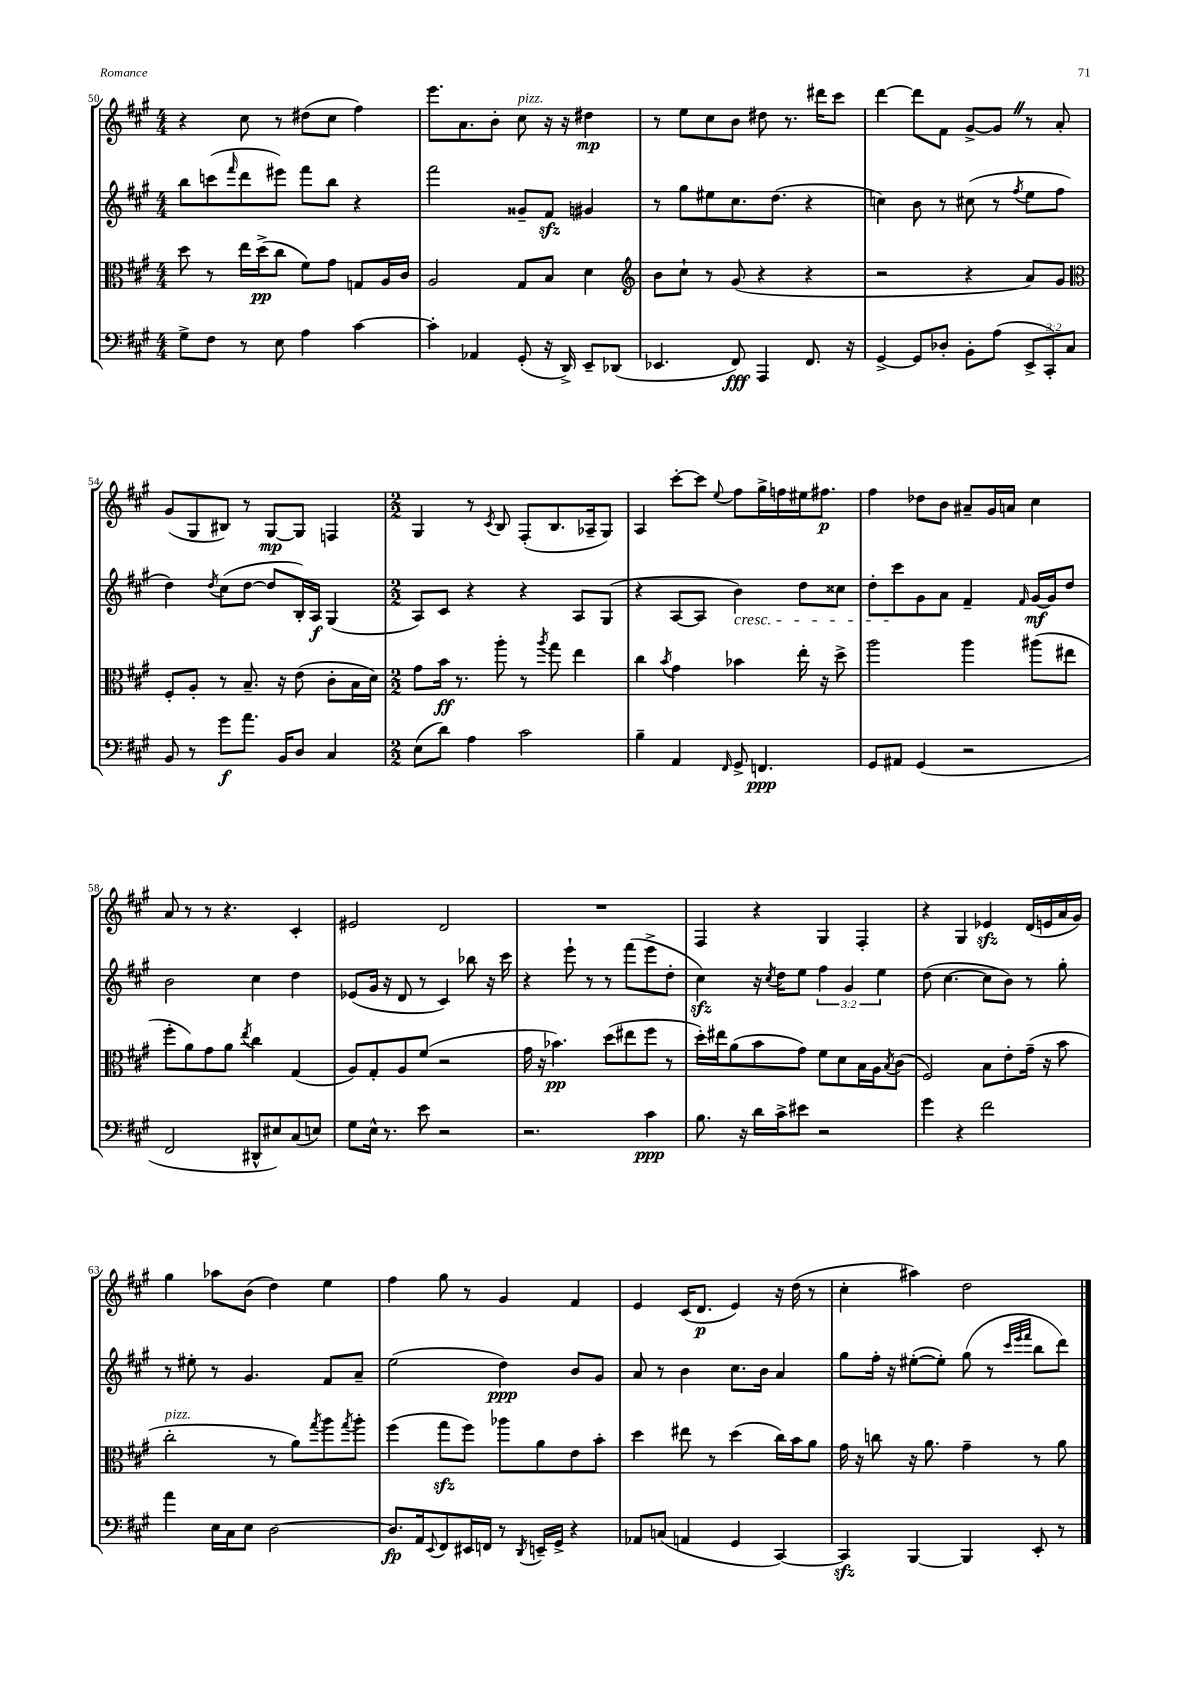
<<
\new StaffGroup <<
\new Staff = "s0" {
    \clef treble \key a \major \numericTimeSignature \time 4/4
    r4 cis''8 r8 dis''8( cis''8 fis''4) |
    e'''8. a'8. b'8-. cis''8^\markup { \italic "pizz." } r16 r16 dis''4\mp |
    r8 e''8 cis''8 b'8 dis''8 r8. dis'''16 cis'''8 |
    d'''4~ d'''8 fis'8 gis'8~-> gis'8 \once \override BreathingSign.text = \markup { \musicglyph "scripts.caesura.straight" } \breathe r8 a'8-. |
    gis'8( gis8 bis8) r8 gis8~\mp gis8 f4 |
    \numericTimeSignature \time 2/2 gis4 r8 \acciaccatura { cis'8 } b8 fis8-.( b8. aes16-- gis8) |
    a4 cis'''8~-. cis'''8 \appoggiatura { e''8 } fis''8 gis''16-> f''16 eis''16 fis''8.\p |
    fis''4 des''8 b'8 ais'8-- gis'16 a'16 cis''4 |
    a'8 r8 r8 r4. cis'4-. |
    eis'2 d'2 |
    R1 |
    fis4 r4 gis4 fis4-. |
    r4 gis4 ees'4\sfz d'16( e'16 a'16 gis'16) |
    gis''4 aes''8 b'8( d''4) e''4 |
    fis''4 gis''8 r8 gis'4 fis'4 |
    e'4 cis'16( d'8.\p e'4) r16 d''16( r8 |
    cis''4-. ais''4) d''2 \bar "|." |
}
\new Staff = "s1" {
    \clef treble \key a \major \numericTimeSignature \time 4/4 \override Staff.TupletNumber.text = #tuplet-number::calc-fraction-text
    b''8 c'''8( \grace { fis'''16 } d'''8 eis'''8) fis'''8 b''8 r4 |
    fis'''2 gisis'8-- fis'8\sfz gis'4 |
    r8 gis''8 eis''8 cis''8. d''8.( r4 |
    c''4) b'8 r8 cis''8( r8 \acciaccatura { fis''8 } e''8 fis''8 |
    d''4) \acciaccatura { d''8 } cis''8( d''8~ d''8 b16-.) a16\f gis4( |
    \numericTimeSignature \time 2/2 a8) cis'8 r4 r4 a8 gis8( |
    r4 a8~ a8 b'4\cresc) d''8 cisis''8 |
    d''8-. cis'''8\! gis'8 a'8 fis'4-- \grace { fis'16 } gis'16~\mf gis'16 d''8 |
    b'2 cis''4 d''4 |
    ees'8( gis'16 r16 d'8 r8 cis'4) bes''8 r16 cis'''16 |
    r4 e'''8-! r8 r8 fis'''8( e'''8-> d''8-. |
    cis''4\sfz) r16 \acciaccatura { cis''8 } d''16 e''8 \tuplet 3/2 { fis''4 gis'4 e''4 } |
    d''8( cis''4.~ cis''8 b'8) r8 gis''8-. |
    r8 eis''8-. r8 gis'4. fis'8 a'8-- |
    e''2( d''4\ppp) b'8 gis'8 |
    a'8 r8 b'4 cis''8. b'16 a'4 |
    gis''8 fis''16-. r16 eis''8~-.( eis''8-.) gis''8( r8 \grace { cis'''32 e'''32 fis'''32 } b''8 d'''8) \bar "|." |
}
\new Staff = "s2" {
    \clef alto \key a \major \numericTimeSignature \time 4/4
    d''8 r8 e''16 d''16->\pp( cis''8 fis'8) gis'8 g8 a16 cis'16 |
    a2 gis8 b8 d'4 |
    \clef treble b'8 cis''8-! r8 gis'8( r4 r4 |
    r2 r4 a'8) gis'8 |
    \clef alto fis8-. a8-. r8 b8.-- r16 e'8( cis'8-. b16 d'16) |
    \numericTimeSignature \time 2/2 gis'8 b'16\ff r8. a''8-. r8 \acciaccatura { a''8 } gis''8 e''4 |
    cis''4 \acciaccatura { b'8 } gis'4 bes'4 e''16-. r16 d''8-> |
    a''2 a''4 ais''8( eis''8 |
    fis''8-. a'8) gis'8 a'8 \acciaccatura { e''8 } cis''4 gis4( |
    a8) gis8-. a8 fis'8( r2 |
    gis'16 r16 bes'4.\pp) d''8( eis''8 fis''8 r8 |
    d''16-.) eis''16 a'8( b'8 gis'8) fis'8 d'8 b16 a16 \acciaccatura { b8 } cis'8( |
    fis2) b8 e'8-. gis'16--( r16 b'8 |
    cis''2-.^\markup { \italic "pizz." } r8 a'8) \acciaccatura { gis''8 } a''8 \acciaccatura { gis''8 } a''8-. |
    fis''4( gis''8\sfz fis''8) aes''8 a'8 e'8 b'8-. |
    d''4 eis''8 r8 d''4( cis''16) b'16 a'8 |
    gis'16 r16 c''8 r16 a'8. gis'4-- r8 a'8 \bar "|." |
}
\new Staff = "s3" {
    \clef bass \key a \major \numericTimeSignature \time 4/4 \override Staff.TupletNumber.text = #tuplet-number::calc-fraction-text
    gis8-> fis8 r8 e8 a4 cis'4~ |
    cis'4-. aes,4 gis,8-.( r16 d,16->) e,8-- des,8( |
    ees,4. fis,8\fff) a,,4 fis,8. r16 |
    gis,4~-> gis,8 des8-. b,8-. a8( \tuplet 3/2 { e,8-> cis,8-.) cis8 } |
    b,8 r8 gis'8\f a'8. b,16 d8 cis4 |
    \numericTimeSignature \time 2/2 e8( d'8) a4 cis'2 |
    b4-- a,4 \grace { fis,16 } gis,8-> f,4.\ppp |
    gis,8 ais,8 gis,4( r2 |
    fis,2 dis,8-^ eis8) cis8( e8) |
    gis8 e16-^ r8. e'8 r2 |
    r2. cis'4\ppp |
    b8. r16 d'16 cis'16-> eis'8 r2 |
    gis'4 r4 fis'2 |
    a'4 e16 cis16 e8 d2~ |
    d8.\fp a,16 \appoggiatura { e,8 } fis,8 eis,16 f,16 r8 \acciaccatura { d,8 } e,16-- gis,16-> r4 |
    aes,8 c8( a,4 gis,4 cis,4~) |
    cis,4\sfz b,,4~ b,,4 e,8-. r8 \bar "|." |
}
>>
>>
\layout { \context { \Score currentBarNumber = #50 } }
